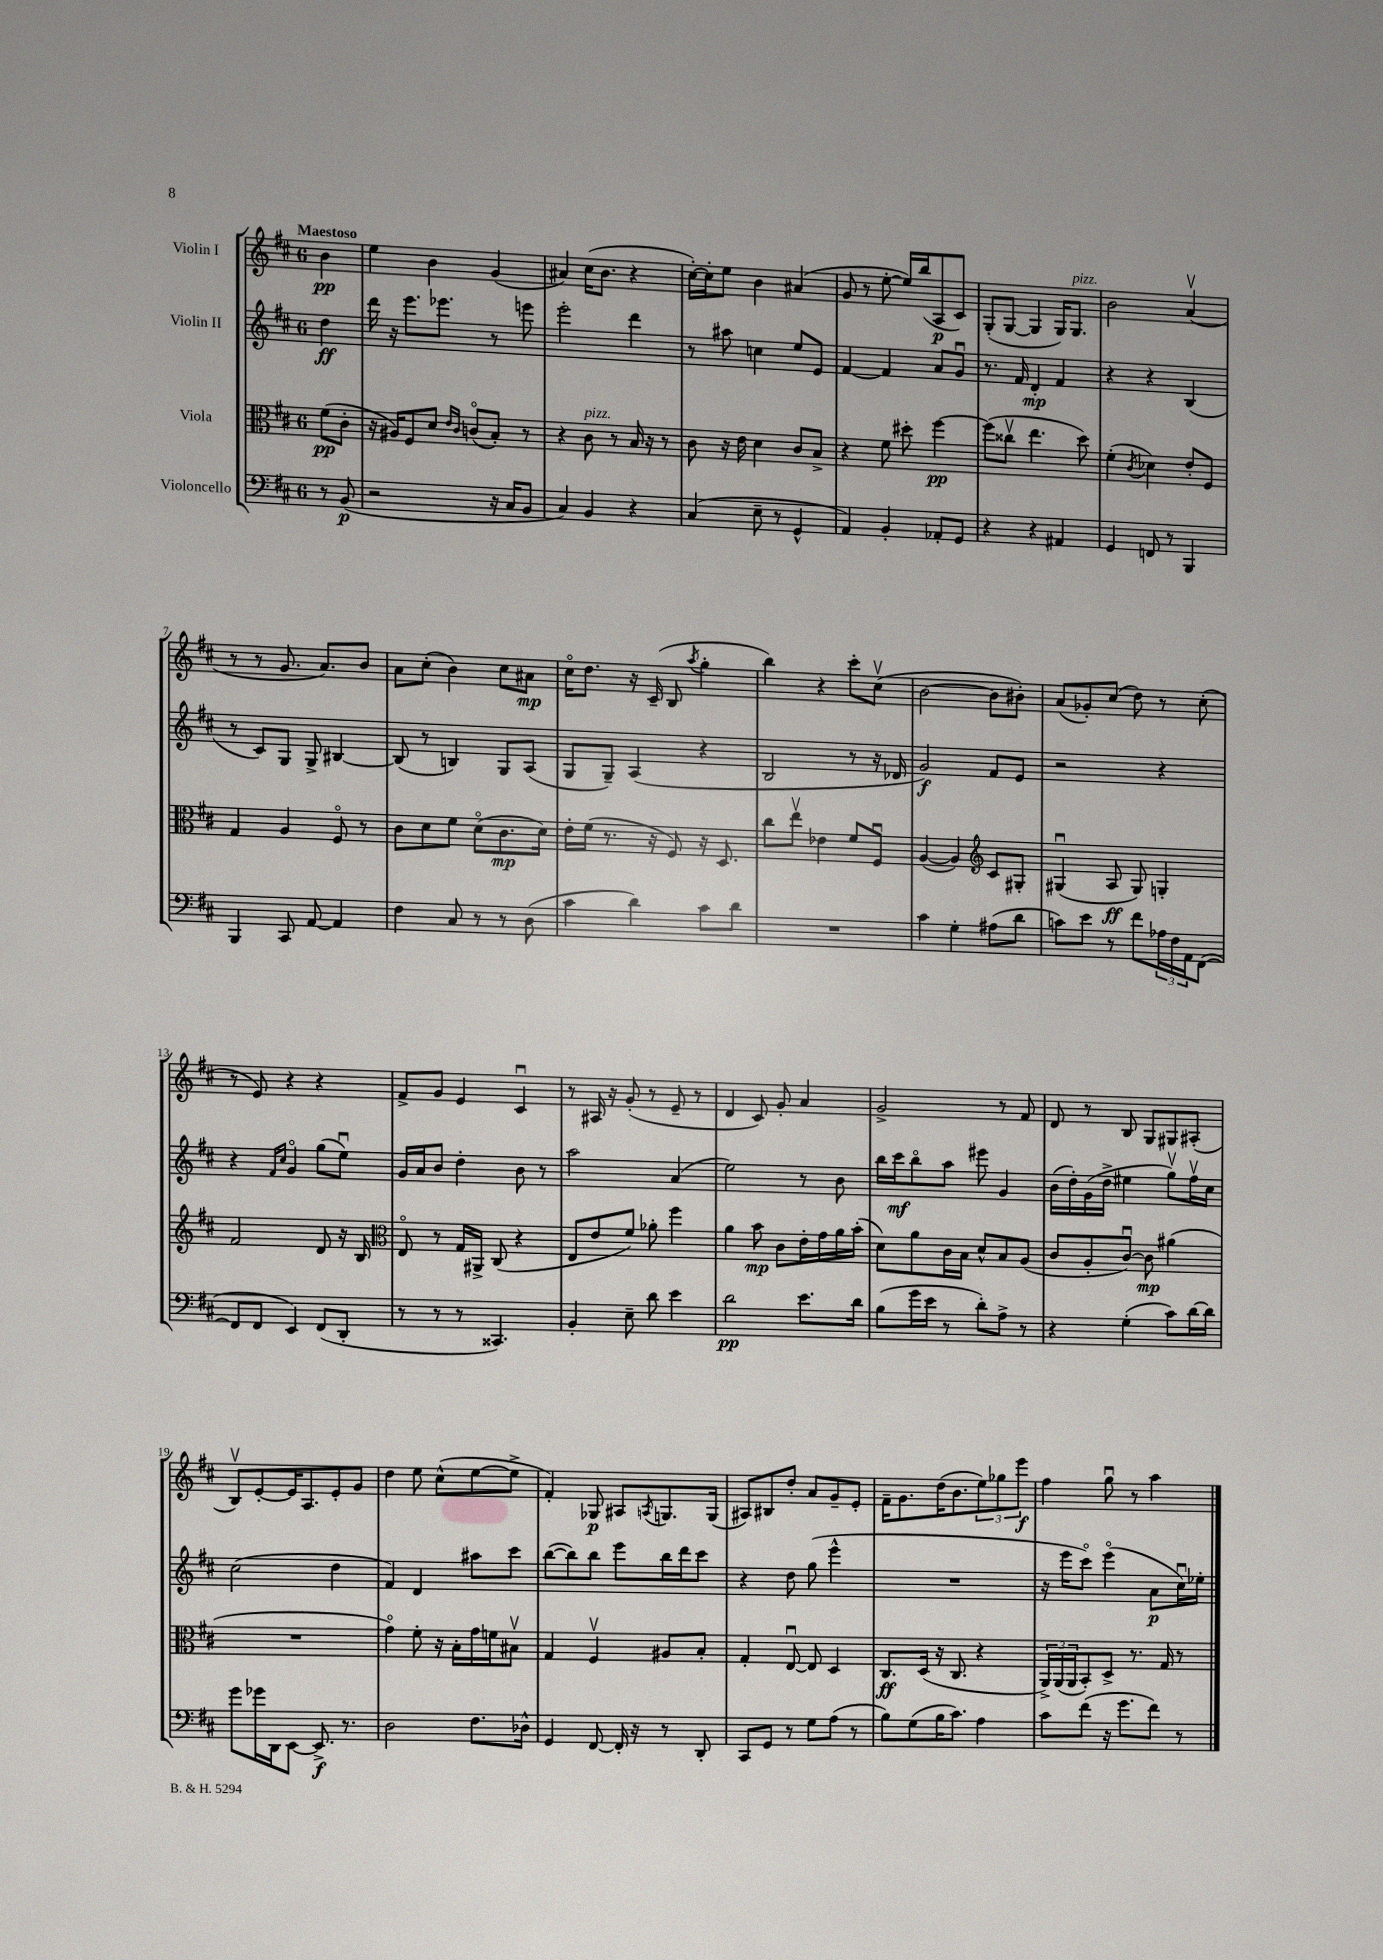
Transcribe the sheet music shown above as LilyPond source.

<<
\new StaffGroup <<
\new Staff = "s0" \with { instrumentName = "Violin I" } {
    \clef treble \key d \major \once \override Staff.TimeSignature.style = #'single-digit \time 6/8 \partial 4 \tempo "Maestoso"
    b'4\pp |
    e''4 b'4 g'4( |
    ais'4) cis''16( b'8. r4 |
    cis''16~-.) cis''16-. e''8 b'4 ais'4( |
    g'8 r8 e''8~-. e''16) b''16( a8\p cis'8) |
    g8-.( g8~ g4 g16) g8.^\markup { \italic "pizz." } |
    b'2 a'4\upbow( |
    r8 r8 g'8. a'8.) b'8 |
    a'8 cis''8-.( b'4) cis''8 ais'8\mp |
    cis''16\flageolet d''8. r16 cis'16--( b8 \acciaccatura { a''8 } g''4-. |
    b''4) r4 cis'''8-. cis''8\upbow( |
    b'2~ b'8 bis'8-.) |
    a'8( ges'8-.) cis''8( d''8) r8 cis''8-.( |
    r8 e'8) r4 r4 |
    fis'8-> g'8 e'4 cis'4\downbow |
    r8 ais16 r16 g'8-.( r8 e'8-- r8 |
    d'4 cis'8) g'8-. a'4 |
    g'2-> r8 fis'8 |
    d'8 r8 b8 g8 gis8 ais8-.( |
    b8\upbow) e'8~-. e'16 a8. e'8-. g'8 |
    d''4 e''8 cis''8-^( e''8~ e''8-> |
    fis'4-.) ges8\p ais8 \acciaccatura { a8 } g8. g16( |
    ais8) bis8 d''8-. a'8 g'8-- e'8-. |
    fis'16-- g'8. d''16( b'8. \tuplet 3/2 { e''8) ges''8 e'''8\f } |
    fis''4 g''8\downbow r8 a''4 \bar "|." |
}
\new Staff = "s1" \with { instrumentName = "Violin II" } {
    \clef treble \key d \major \once \override Staff.TimeSignature.style = #'single-digit \time 6/8 \partial 4
    d''4\ff |
    d'''16 r16 e'''8. ees'''8. r8 e'''8 |
    e'''2-. d'''4 |
    r8 ais''8 c''4 e''8 e'8 |
    fis'4~ fis'4 a'8 g'8\downbow |
    r8. fis'16 d'4-.\mp fis'4 |
    r4 r4 b4( |
    r8 cis'8) g8 g8-> bis4~ |
    bis8( r8 b4) g8 a8( |
    g8 g8--) a4( r4 |
    b2 r8 r16 des'16 |
    g'2\f) fis'8 e'8 |
    r2 r4 |
    r4 \grace { fis'16 cis''16 } g'4\flageolet g''8( e''8\downbow) |
    g'16 a'16 b'8 d''4-. b'8 r8 |
    a''2 a'4( |
    e''2) r8 b'8 |
    b''16 cis'''16\mf b''8\flageolet a''8 eis'''8 g'4 |
    b'16( d''16-.) g'16( d''16-> eis''4 g''8\upbow) fis''16\upbow cis''16 |
    cis''2( d''4 |
    fis'4) d'4 ais''8 cis'''8 |
    b''8~( b''8) b''8 e'''8 b''16 d'''16 cis'''8 |
    r4 d''8 g''8( e'''4-^ |
    R2. |
    r16 e'''16 cis'''8\flageolet) e'''4\flageolet( a'8\p cis''16\downbow) ees''16-. \bar "|." |
}
\new Staff = "s2" \with { instrumentName = "Viola" } {
    \clef alto \key d \major \once \override Staff.TimeSignature.style = #'single-digit \time 6/8 \partial 4
    fis'8\pp( cis'8-. |
    r16 ais16) fis8 d'8 \grace { e'16 cis'16 } c'8\flageolet( b8-.) r8 |
    r4 cis'8^\markup { \italic "pizz." } r8 b16 r16 r8 |
    cis'8 r16 e'16 d'4 cis'8 b8-> |
    r4 fis'8 dis''8-. fis''4~\pp |
    fis''8( cisis''8\upbow e''4. d''8) |
    fis'4-.( \acciaccatura { cis'8 } des'4) e'8-. fis8 |
    g4 a4 fis8\flageolet r8 |
    cis'8 d'8 fis'8 d'8\flageolet( cis'8.\mp d'16) |
    e'16-. fis'16( r8. r16 fis8) r16 d8. |
    cis''8 e''8\upbow ees'4 fis'8 fis8\downbow |
    a4~( a4) \clef treble cis'8 gis8-. |
    gis4\downbow( a8\ff gis8) g4-. |
    fis'2 d'8 r16 b16 |
    \clef alto e8\flageolet r8 g16 ais,16-> cis8( r4 |
    e8 e'8 fis'8) aes'8-. fis''4 |
    a'4 b'8\mp cis'8 e'16-. g'16 a'16 b'16-.( |
    d'8) a'8 cis'16 b16 d'8-^ b8 a8( |
    cis'8 a8-. cis'8~\downbow) cis'8\mp ais'4( |
    R2. |
    g'4\flageolet) fis'8-. r16 b16-. g'16 f'16 bis8\upbow |
    g4 fis4\upbow ais8 b8-. |
    g4-. e8~\downbow e8 d4 |
    cis8.\ff d16( r16 cis8. r4 |
    \tuplet 3/2 { a,16->) a,16( a,16 } b,8-.) d8-> r8. g16 r8 \bar "|." |
}
\new Staff = "s3" \with { instrumentName = "Violoncello" } {
    \clef bass \key d \major \once \override Staff.TimeSignature.style = #'single-digit \time 6/8 \partial 4
    r8 b,8\p( |
    r2 r16 cis16 b,8 |
    cis4) b,4 r4 |
    cis4( e8-- r8 g,4-^ |
    a,4) b,4-. aes,8-. g,8 |
    r4 r4 ais,4 |
    g,4 f,8 r8 b,,4 |
    b,,4 cis,8 a,8~ a,4 |
    fis4 cis8 r8 r8 d8( |
    cis'4 d'4) cis'8 d'8 |
    R2. |
    cis'4 g4-. ais8( d'8 |
    c'8) e'8 r8 fis'8 \tuplet 3/2 { aes16 fis16 a,16 } fis,8~( |
    fis,8 fis,8 e,4) fis,8( d,8-. |
    r8 r8 r8 cisis,4.) |
    b,4-. e8-- d'8 e'4 |
    d'2\pp e'8. d'16 |
    b8( g'16 e'16 r8 d'8-.) a8-> r8 |
    r4 g4-.( cis'8) d'16~ d'16 |
    g'8 ges'16 d,16 e,8~ e,8.->\f r8. |
    d2 fis8. des16-^ |
    g,4 fis,8~ fis,16-. r16 r8 d,8-. |
    cis,8 g,8 r8 g8 a8( r8 |
    b8) g8( b16 cis'8.) a4 |
    cis'8 fis'8( r16 g'8. fis'8) r8 \bar "|." |
}
>>
>>
